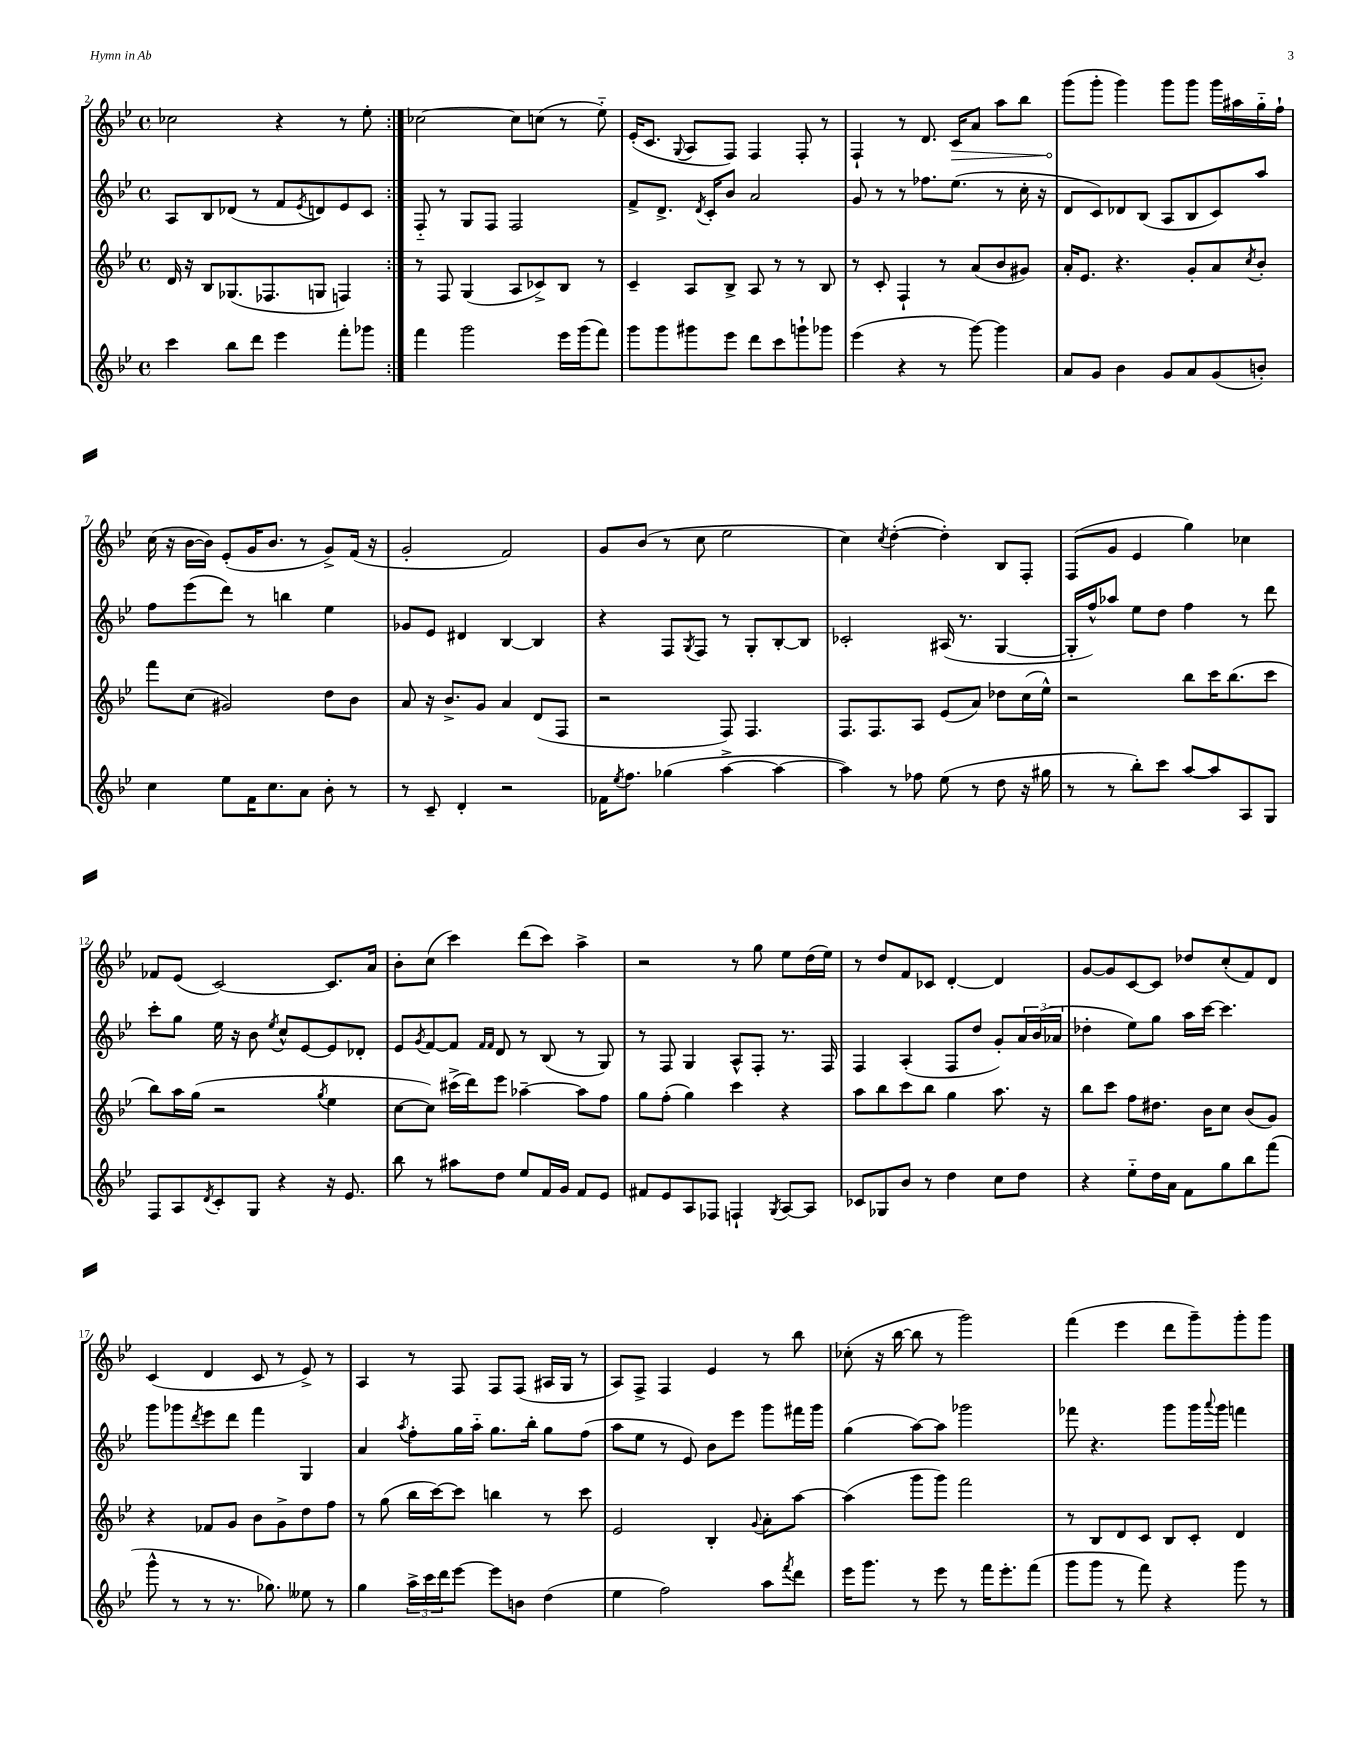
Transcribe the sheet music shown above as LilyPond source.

<<
\new StaffGroup <<
\new Staff = "s0" {
    \clef treble \key bes \major \defaultTimeSignature \time 4/4
    \repeat volta 2 { ces''2 r4 r8 ees''8-. | }
    ces''2~ ces''8 c''8( r8 ees''8-_) |
    ees'16-.( c'8. \appoggiatura { g8 } a8 f8) f4 f8-. r8 |
    f4-! r8 d'8. \once \override Hairpin.circled-tip = ##t c'16\> a'8 a''8 bes''8 |
    g'''8\!( g'''8-. g'''4) g'''8 g'''8 g'''16 ais''16 g''16-_ f''16-! |
    c''16( r16 bes'16~ bes'16) ees'8-.( g'16 bes'8. r8 g'8->) f'16( r16 |
    g'2-. f'2) |
    g'8 bes'8( r8 c''8 ees''2 |
    c''4) \acciaccatura { c''8 } d''4~-.( d''4-.) bes8 f8-. |
    f8( g'8 ees'4 g''4) ces''4 |
    fes'8 ees'8( c'2~) c'8. a'16 |
    bes'8-. c''8( c'''4) d'''8( c'''8) a''4-> |
    r2 r8 g''8 ees''8 d''16( ees''16) |
    r8 d''8 f'8 ces'8 d'4~-. d'4 |
    g'8~ g'8 c'8~ c'8 des''8 c''8-.( f'8) d'8 |
    c'4( d'4 c'8 r8 ees'8->) r8 |
    a4 r8 f8 f8 f8( ais16 g16 r8 |
    a8) f8-> f4 ees'4 r8 bes''8 |
    ces''8-.( r16 bes''16~ bes''8 r8 g'''2) |
    f'''4( ees'''4 d'''8 g'''8--) g'''8-. g'''8 \bar "|." |
}
\new Staff = "s1" {
    \clef treble \key bes \major \defaultTimeSignature \time 4/4
    \repeat volta 2 { a8 bes8 des'8( r8 f'8 \acciaccatura { ees'8 } d'8) ees'8 c'8 | }
    f8-_ r8 g8 f8 f2 |
    f'8-> d'8.-> \acciaccatura { d'8 } c'16-. bes'8 a'2 |
    g'8 r8 r8 fes''8. ees''8.( r8 c''16-. r16 |
    d'8 c'8) des'8 bes8( a8 bes8 c'8) a''8 |
    f''8 ees'''8( d'''8) r8 b''4 ees''4 |
    ges'8 ees'8 dis'4 bes4~ bes4 |
    r4 f8 \acciaccatura { g8 } f8 r8 g8-. bes8~-. bes8 |
    ces'2-. ais16( r8. g4~ |
    g16-. f''16-^) aes''8 ees''8 d''8 f''4 r8 d'''8 |
    c'''8-. g''8 ees''16 r16 bes'8 \acciaccatura { ees''8 } c''8-^ ees'8~ ees'8 des'8-. |
    ees'8 \acciaccatura { g'8 } f'8~ f'8 \grace { f'16 f'16 } d'8 r8 bes8( r8 g8) |
    r8 f8 g4 a8-^ f8-. r8. f16 |
    f4 a4-.( f8 d''8 g'8-.) \tuplet 3/2 { a'16 bes'16( aes'16 } |
    des''4-. ees''8) g''8 a''16 c'''16~ c'''4. |
    g'''8 ges'''8 \acciaccatura { d'''8 } ees'''8 d'''8 f'''4 g4 |
    a'4 \acciaccatura { a''8 } f''8-. g''16 a''16-_ g''8. bes''16-. g''8 f''8( |
    a''8 ees''8 r8 ees'8) bes'8 ees'''8 g'''8 fis'''16 g'''16 |
    g''4( a''8~) a''8 ges'''2 |
    fes'''8 r4. g'''8 g'''16 \appoggiatura { a'''8 } g'''16 f'''4 \bar "|." |
}
\new Staff = "s2" {
    \clef treble \key bes \major \defaultTimeSignature \time 4/4
    \repeat volta 2 { d'16 r16 bes8 ges8.( fes8. g8 f4) | }
    r8 f8 g4( a8 ces'8->) bes8 r8 |
    c'4-- a8 bes8-> a8 r8 r8 bes8 |
    r8 c'8-. f4-! r8 a'8( bes'8 gis'8) |
    a'16-. ees'8. r4. g'8-. a'8 \acciaccatura { c''8 } bes'8-. |
    f'''8 c''8( gis'2) d''8 bes'8 |
    a'8 r16 bes'8.-> g'8 a'4 d'8( f8 |
    r2 f8) f4. |
    f8. f8. a8 ees'8( a'8) des''8 c''16( ees''16-^) |
    r2 bes''8 c'''16 bes''8.( c'''8 |
    bes''8) a''16 g''16( r2 \acciaccatura { g''8 } ees''4 |
    c''8~ c''8) cis'''16->( d'''16) ees'''8 aes''4~-- aes''8 f''8 |
    g''8 f''8-.( g''4) c'''4 r4 |
    a''8 bes''8 c'''8 bes''8 g''4 a''8. r16 |
    bes''8 c'''8 f''8 dis''8. bes'16 c''8 bes'8( g'8) |
    r4 fes'8 g'8 bes'8 g'8-> d''8 f''8 |
    r8 g''8( bes''16 c'''16~) c'''8 b''4 r8 c'''8 |
    ees'2 bes4-. \appoggiatura { g'8 } a'8-. a''8~ |
    a''4( g'''8 g'''8) f'''2 |
    r8 bes8 d'8 c'8 bes8 c'8-. d'4 \bar "|." |
}
\new Staff = "s3" {
    \clef treble \key bes \major \defaultTimeSignature \time 4/4
    \repeat volta 2 { c'''4 bes''8 d'''8 ees'''4 f'''8-. ges'''8 | }
    f'''4 g'''2 ees'''16 g'''16( f'''8) |
    g'''8 g'''8 gis'''8 ees'''8 d'''8 c'''8 g'''8-! ges'''8 |
    ees'''4( r4 r8 g'''8~) g'''4 |
    a'8 g'8 bes'4 g'8 a'8 g'8( b'8-.) |
    c''4 ees''8 f'16 c''8. a'8 bes'8-. r8 |
    r8 c'8-- d'4-. r2 |
    fes'16 \acciaccatura { ees''8 } f''8. ges''4( a''4~-> a''4~ |
    a''4) r8 fes''8 ees''8( r8 d''8 r16 gis''16 |
    r8 r8 bes''8-.) c'''8 a''8~ a''8 a8 g8 |
    f8 a8 \acciaccatura { d'8 } c'8-. g8 r4 r16 ees'8. |
    bes''8 r8 ais''8 d''8 ees''8 f'16 g'16 f'8 ees'8 |
    fis'8 ees'8 a8 fes8 f4-! \acciaccatura { g8 } a8~ a8 |
    ces'8 ges8 bes'8 r8 d''4 c''8 d''8 |
    r4 ees''8-_ d''16 a'16 f'8 g''8 bes''8 f'''8( |
    g'''8-^ r8 r8 r8. ges''8.) eeses''8 r8 |
    g''4 \tuplet 3/2 { a''16-> c'''16 d'''16 } ees'''8~ ees'''8 b'8 d''4( |
    ees''4 f''2) a''8 \acciaccatura { f'''8 } d'''8 |
    ees'''16 g'''8. r8 ees'''8 r8 f'''16 ees'''8.-. f'''8( |
    g'''8 g'''8 r8 f'''8) r4 g'''8 r8 \bar "|." |
}
>>
>>
\layout { \context { \Score currentBarNumber = #2 } }
